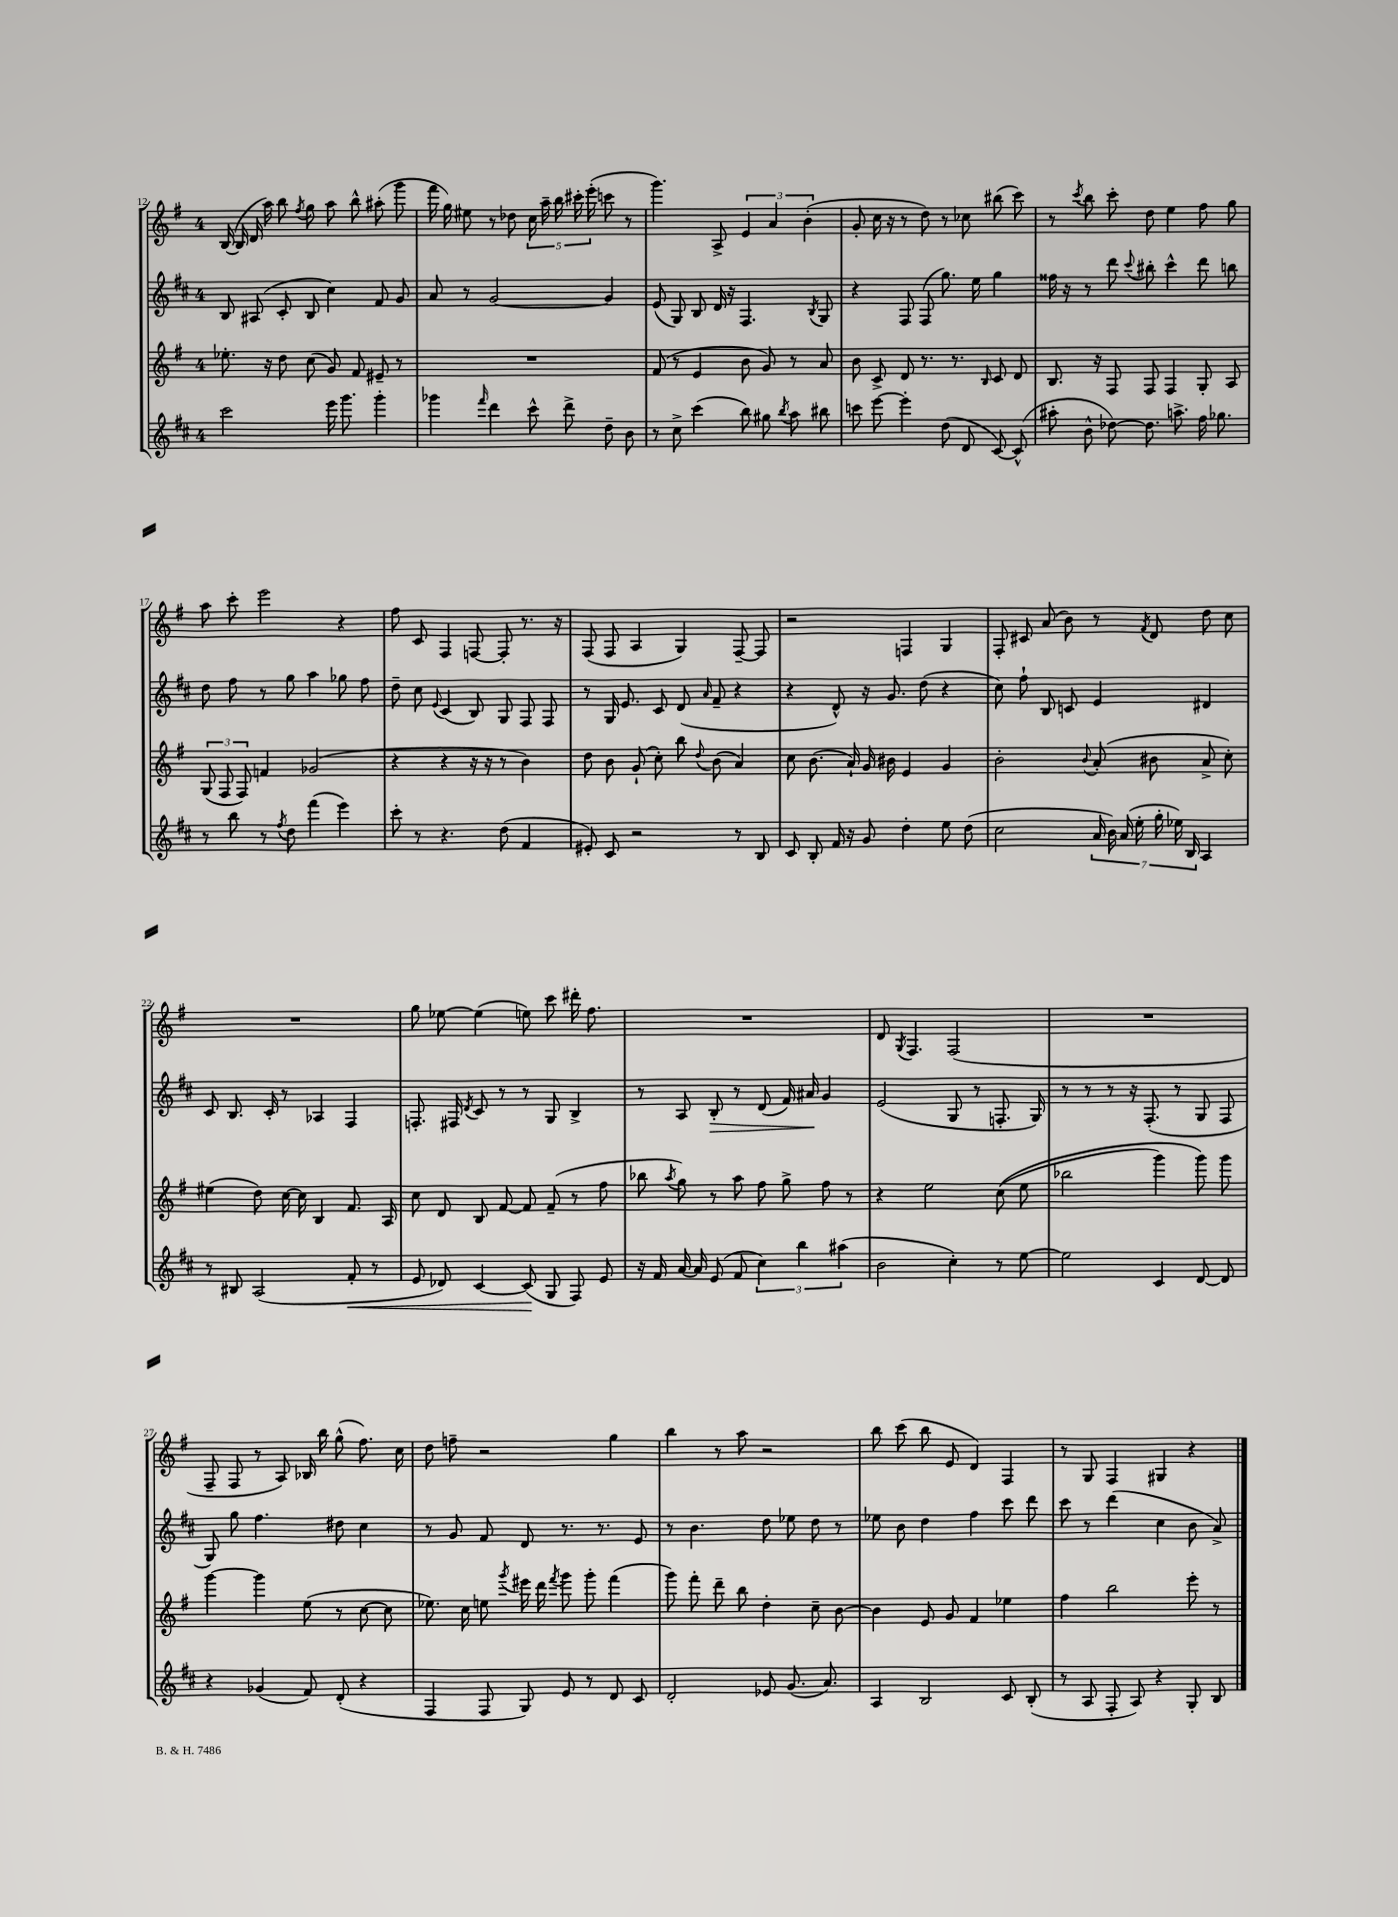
<<
\new StaffGroup <<
\new Staff = "s0" {
    \clef treble \key g \major \once \override Staff.TimeSignature.style = #'single-digit \time 4/4
    \autoBeamOff b16~( b16 d'16 a''16) b''8 \acciaccatura { fis''8 } g''8 a''8 b''8-^ ais''8-.( g'''8 |
    fis'''16 g''16) eis''8 r8 des''8 \tuplet 5/4 { c''16 a''16-- b''16 cis'''16-. e'''16-.( } c'''8 r8 |
    g'''4.) a8-> \tuplet 3/2 { e'4 a'4 b'4-.( } |
    g'8-. c''16 r16 r8 d''8) r8 ces''8 bis''8( c'''8) |
    r8 \acciaccatura { c'''8 } b''8 c'''8-. d''8 e''4 fis''8 g''8 |
    a''8 c'''8-. e'''2 r4 |
    fis''8 c'8 fis4 f8~ f8-. r8. r16 |
    fis8( fis8 a4 g4) fis8~-- fis8 |
    r2 f4 g4 |
    fis8-. cis'8 a'8( b'8) r8 \acciaccatura { fis'8 } d'8 d''8 c''8 |
    R1 |
    g''8 ees''8~ ees''4( e''8) c'''8 dis'''16-. fis''8. |
    R1 |
    d'8 \acciaccatura { g8 } fis4. fis2( |
    R1 |
    fis8-- fis8 r8 a8) bes16 b''16 g''8-^( fis''8.) c''16 |
    d''8 f''8-- r2 g''4 |
    b''4 r8 a''8 r2 |
    b''8 c'''8( b''8 e'8 d'4) fis4 |
    r8 g8 fis4 gis4 r4 \bar "|." |
}
\new Staff = "s1" {
    \clef treble \key d \major \once \override Staff.TimeSignature.style = #'single-digit \time 4/4
    \autoBeamOff b8 ais8( cis'8-. b8 cis''4) fis'8 g'8 |
    a'8 r8 g'2~ g'4 |
    e'8( g8) b8 d'16 r16 fis4. \acciaccatura { b8 } g8 |
    r4 fis8 fis8( g''8.) e''16 g''4 |
    fisis''16 r16 r8 d'''8 \appoggiatura { cis'''8 } bis''8-. cis'''4-^ d'''8 b''8 |
    d''8 fis''8 r8 g''8 a''4 ges''8 fis''8 |
    d''8-- cis''8 \appoggiatura { e'8 } cis'4( b8) g8 fis8 fis8 |
    r8 g16 e'8. cis'8 d'8( \grace { a'16 } fis'8-- r4 |
    r4 d'8-^) r16 g'8. d''8( r4 |
    cis''8) fis''8-! b8 c'8 e'4 dis'4 |
    cis'8 b8. cis'16-. r8 aes4 fis4 |
    f8.-. fis16 \acciaccatura { d'8 } cis'8 r8 r8 g8 b4-> |
    r8 a8 b8-.\> r8 d'8( fis'16) ais'16\! g'4 |
    e'2( g8 r8 f8.-. g16) |
    r8 r8 r8 r16 fis8.-.( r8 g8 fis8 |
    g8) g''8 fis''4. dis''8 cis''4 |
    r8 g'8 fis'8 d'8 r8. r8. e'8 |
    r8 b'4. d''8 ees''8 d''8 r8 |
    ees''8 b'8 d''4 fis''4 cis'''8 d'''8 |
    cis'''8 r8 d'''4( cis''4 b'8 a'8->) \bar "|." |
}
\new Staff = "s2" {
    \clef treble \key g \major \once \override Staff.TimeSignature.style = #'single-digit \time 4/4
    \autoBeamOff ees''8.-. r16 d''8 c''8( g'8) fis'8 eis'8-- r8 |
    R1 |
    fis'8( r8 e'4 b'8 g'8) r8 a'8 |
    b'8 c'8-> d'8 r8. r8. \grace { b16 } c'8 d'8 |
    b8. r16 fis8 fis8 fis4 g8-. a8 |
    \tuplet 3/2 { g8( fis8 fis8) } f'4 ges'2( |
    r4 r4 r16 r16 r8 b'4) |
    d''8 b'8 g'8-!( c''8-.) b''8 \appoggiatura { d''8 } b'8( a'4) |
    c''8 b'8.( a'16-!) g'16 bis'16 e'4 g'4 |
    b'2-. \appoggiatura { b'8 } a'8-.( bis'8 a'8-> c''8-.) |
    eis''4( d''8) c''16~ c''16 b4 fis'8. a16 |
    c''8 d'8 b8 fis'8~ fis'8 fis'8--( r8 fis''8 |
    bes''8 \acciaccatura { a''8 } g''8) r8 a''8 fis''8 g''8-> fis''8 r8 |
    r4 e''2 c''8(\( e''8 |
    bes''2 g'''4) g'''8\) g'''8 |
    g'''4~ g'''4 e''8( r8 c''8~ c''8 |
    ees''8.) c''16 e''8 \acciaccatura { g'''8 } eis'''16 d'''16 \acciaccatura { fis'''8 } g'''8 g'''8-. fis'''4( |
    g'''8) fis'''8-. d'''8-- b''8 d''4-. c''8-- b'8~ |
    b'4 e'8 g'8 fis'4 ees''4 |
    fis''4 b''2 e'''8-. r8 \bar "|." |
}
\new Staff = "s3" {
    \clef treble \key d \major \once \override Staff.TimeSignature.style = #'single-digit \time 4/4
    \autoBeamOff cis'''2 e'''16 g'''8. g'''4-. |
    ges'''4 \grace { fis'''16 } d'''4 cis'''8-^ d'''8-> d''8-- b'8 |
    r8 cis''8-> cis'''4( b''8) gis''8 \acciaccatura { b''8 } a''8 bis''8 |
    c'''8 e'''8~ e'''4-. d''8( d'8 cis'8~) cis'8-^( |
    ais''8-. b'8-^ des''8~) des''8. a''8.-> fis''16 ges''8. |
    r8 b''8 r8 \acciaccatura { fis''8 } d''8 fis'''4( e'''4) |
    cis'''8-. r8 r4. d''8( fis'4 |
    eis'8-.) cis'8 r2 r8 b8 |
    cis'8 b8-. fis'16 r16 g'8 d''4-. e''8 d''8( |
    cis''2 \tuplet 7/4 { a'16 b'16) a'16( e''16-. g''16-. ees''16) b16 } a4 |
    r8 bis8 a2( fis'8-.\< r8 |
    e'8 des'8) cis'4~ cis'8\!( g8 fis8) e'8 |
    r16 fis'16 a'16~ a'16 e'8( fis'8 \tuplet 3/2 { cis''4) b''4 ais''4( } |
    b'2 cis''4-.) r8 e''8~ |
    e''2 cis'4 d'8~ d'8 |
    r4 ges'4( fis'8) d'8-.( r4 |
    fis4 fis8 g8) e'8 r8 d'8 cis'8 |
    d'2-. ees'8 g'8.( a'8.) |
    a4 b2 cis'8 b8-.( |
    r8 a8 fis8-. a8) r4 g8-. b8 \bar "|." |
}
>>
>>
\layout { \context { \Score currentBarNumber = #12 } }
